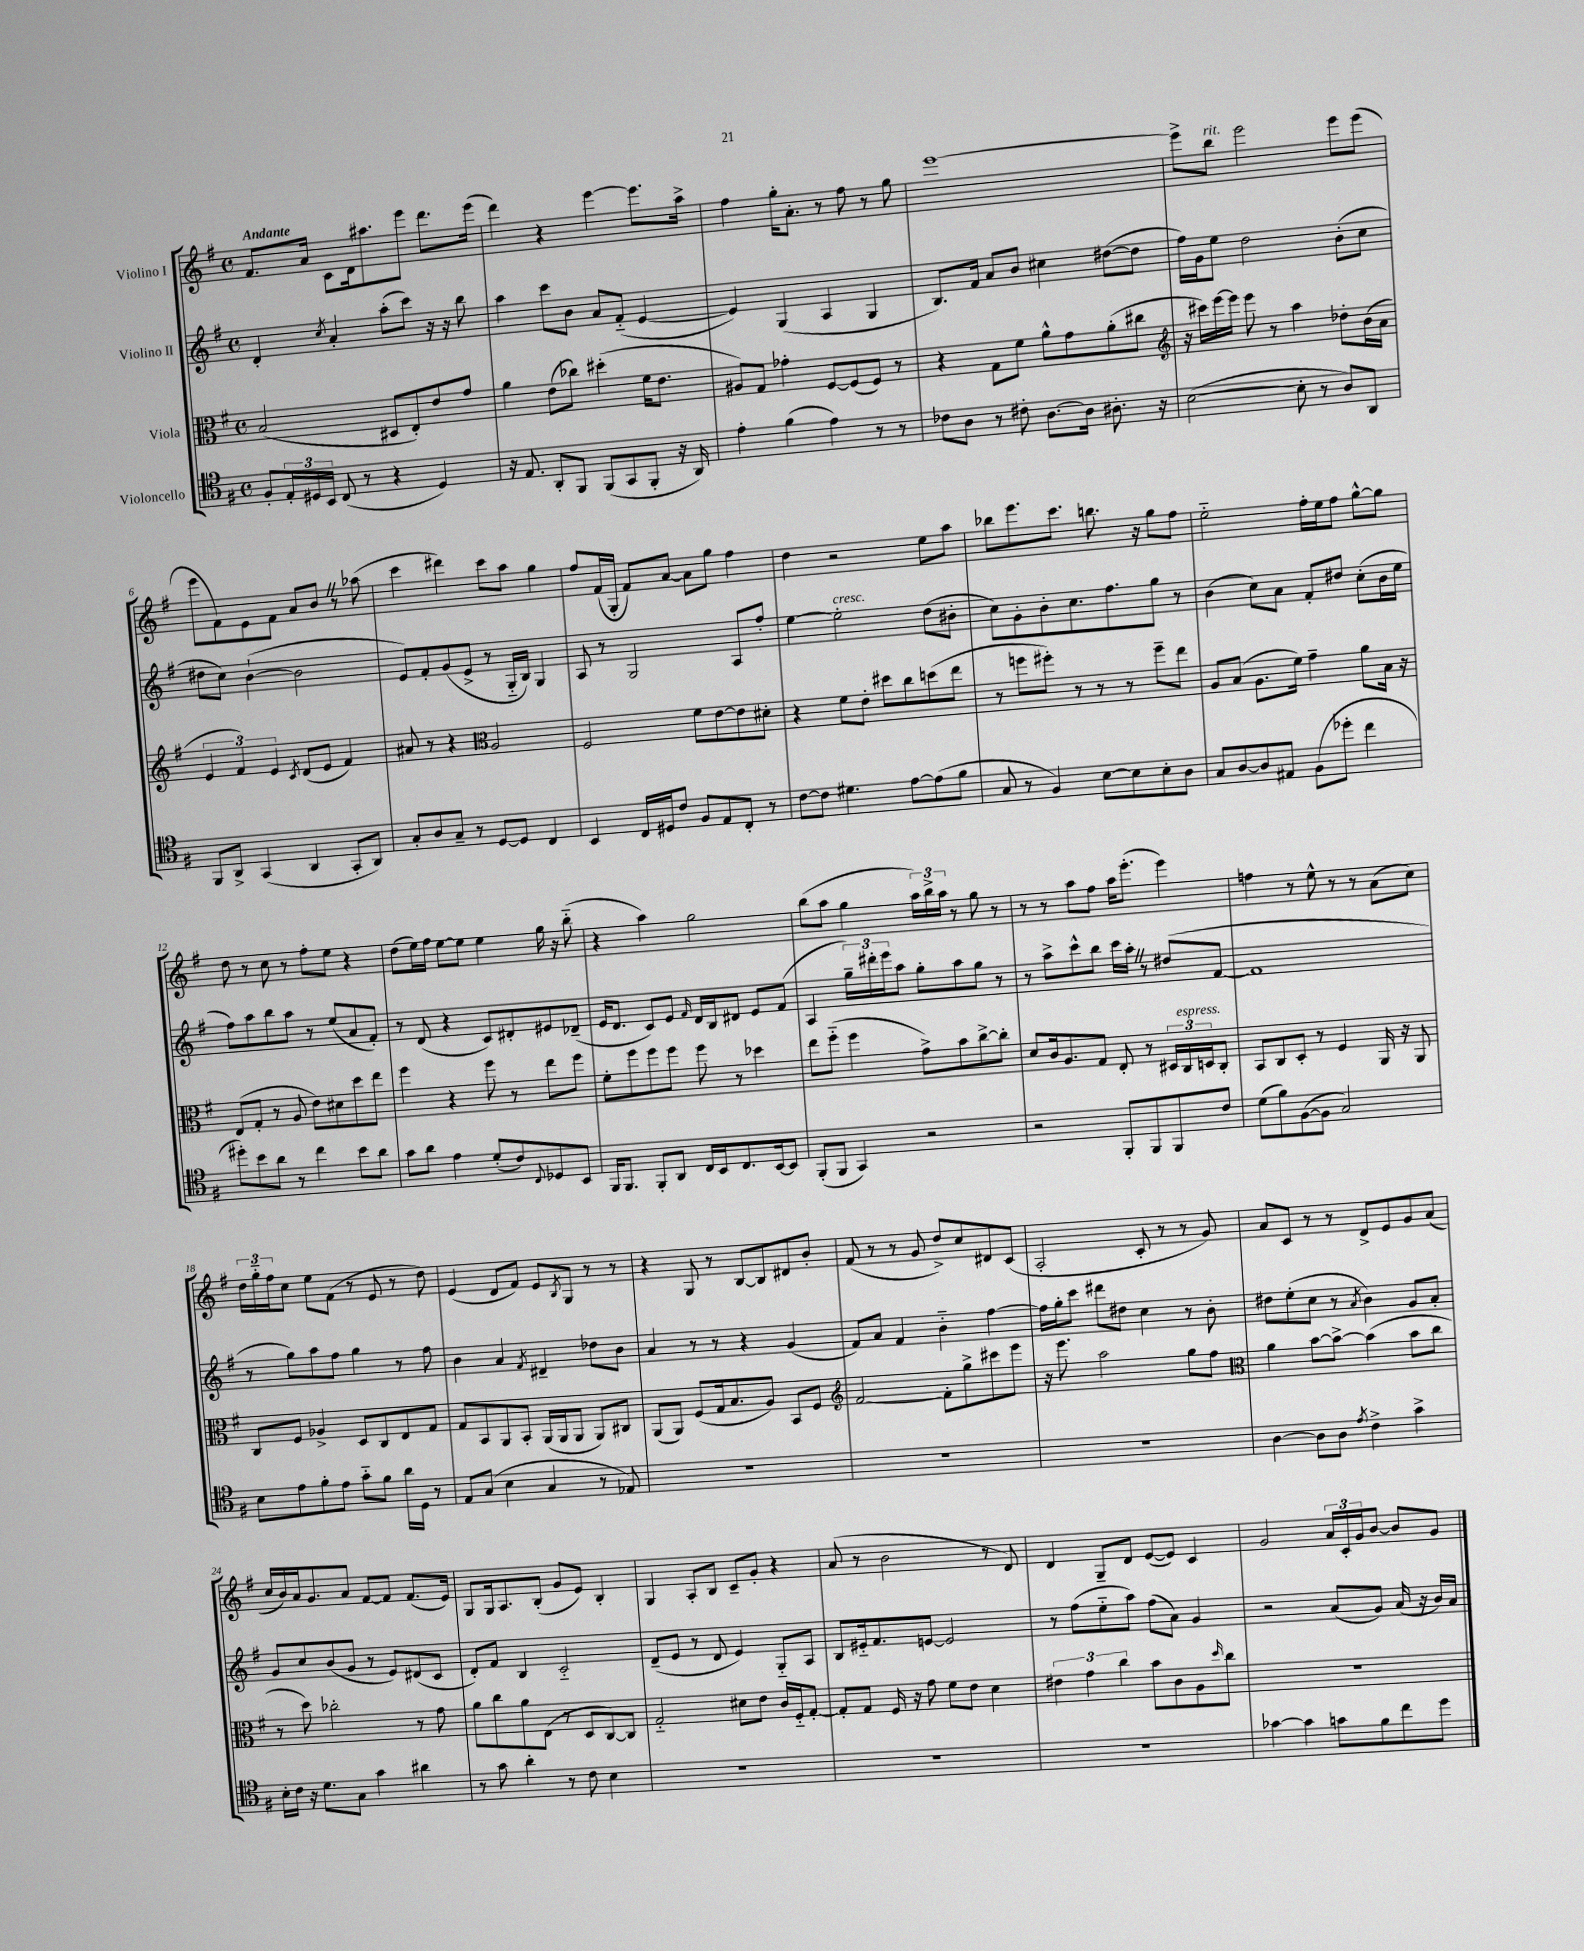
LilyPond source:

<<
\new StaffGroup <<
\new Staff = "s0" \with { instrumentName = "Violino I" } {
    \clef treble \key g \major \defaultTimeSignature \time 4/4 \tempo "Andante"
    fis'8. a'16 c'8 d'16 ais''8. e'''8 d'''8. e'''16( |
    d'''4) r4 e'''4~ e'''8. a''16-> |
    fis''4 g''16-. a'8.-. r8 fis''8 r8 g''8 |
    e'''1~ |
    e'''8-> b''8^\markup { \italic "rit." } e'''2 e'''8 e'''8( |
    e'''8 fis'8) e'8 fis'8 a'8 b'8 \once \override BreathingSign.text = \markup { \musicglyph "scripts.caesura.straight" } \breathe r8 aes''8( |
    c'''4 dis'''4) c'''8 a''8 g''4 |
    fis''8 fis'16( g16-. fis'8) a'8~ a'8 g''8 fis''4 |
    d''4 r2 e''8 a''8 |
    bes''8 e'''8. c'''8. b''8. r16 g''8 fis''8 |
    e''2-_ fis''16-. e''16 fis''8 g''8~-^ g''8 |
    d''8 r8 c''8 r8 fis''8-. e''8 r4 |
    d''8( e''16) fis''16 e''8~ e''8 e''4 g''16 r16 b''8-_( |
    r4 a''4) g''2 |
    b''8( a''8 g''4 \tuplet 3/2 { a''16) b''16-> a''16 } r8 g''8 r8 |
    r8 r8 a''8 fis''8 a''16 e'''8.-.( e'''4) |
    f''4 r8 e''8-^ r8 r8 a'8( c''8) |
    \tuplet 3/2 { d''16 g''16-_ fis''16 } c''8 e''8 fis'8( r8 e'8 r8 d''8) |
    e'4( d'8 fis'8) e'8 \acciaccatura { b8 } g8 r8 r8 |
    r4 g8 r8 b8~ b8 dis'8 b'8-. |
    fis'8( r8 r8 g'8 d''8->) c''8 dis'8 c'8( |
    a2-. c'8-. r8 r8 g'8) |
    a'8 c'8 r8 r8 d'8-> e'8 g'8 a'8( |
    c''16 b'16) a'16 g'8. a'8 fis'8~ fis'8 fis'8.( e'16) |
    g8 g16 a8. b8-.( g'8 e'8) b4-. |
    g4 a8-. b8 c'8-- g'8-. r4 |
    a'8( r8 b'2 r8 d'8) |
    d'4 g8-- d'8 e'8~( e'8) c'4 |
    g'2 \tuplet 3/2 { a'16 c'16-. g'16 } b'8~ b'8 g'8 \bar "|." |
}
\new Staff = "s1" \with { instrumentName = "Violino II" } {
    \clef treble \key g \major \defaultTimeSignature \time 4/4
    d'4-. \acciaccatura { c''8 } a'4-. a''8-.( c'''8) r16 r16 b''8 |
    a''4 c'''8 b'8 a'8 fis'8-_( e'4~ |
    e'4) g4( a4 g4 |
    b8.) fis'16 a'8 b'8 cis''4 dis''8~( dis''8 |
    fis''16) g'16 e''8 d''2 b'8-.( c''8 |
    dis''8 c''8) b'4~-!( b'2 |
    e'8) fis'8-. g'8( e'8-> r8 g16-_ b16) g4 |
    a8 r8 g2 a8 fis''8-. |
    e''4~ e''2-.^\markup { \italic "cresc." } d''8( bis'8-. |
    c''8) g'8-. b'8-. c''8. fis''8. g''8 r8 |
    b'4( c''8) a'8 fis'8-. dis''8 c''8-.( b'16 e''16 |
    fis''8) a''8 b''8 a''8 r8 e''8( a'8 fis'8-.) |
    r8 d'8( r4 c'8) dis'8-. eis'8 des'8--( |
    e'16 d'8. c'8) e'8 \grace { fis'16 } d'16 b16 dis'8 e'8 fis'8( |
    a4 \tuplet 3/2 { g''16--) dis'''16-. e'''16 } a''8 g''8-. a''8 g''8 r8 |
    r8 a''8-> c'''8-^ b''8 c'''16 a''16-. \once \override BreathingSign.text = \markup { \musicglyph "scripts.caesura.straight" } \breathe r8 dis''8( fis'8~ |
    fis'1 |
    r8 g''8) a''8 fis''8 g''4 r8 fis''8 |
    b'4 a'4 \acciaccatura { fis'8 } dis'4-- des''8 b'8 |
    a'4 r8 r8 r4 g'4( |
    fis'8) a'8 fis'4 b'4-_ fis''4~ |
    fis''16 g''16-. c'''8 dis'''8 dis''8 c''4 r8 b'8-. |
    dis''8 e''8-.( c''8 r8 \acciaccatura { a'8 } b'4) g'8 a'8-. |
    g'8 c''8 b'8( g'8 r8 e'8) dis'8( c'8 |
    d'8-.) fis'8 b4 c'2-_ |
    d'8--( e'8 r8 d'8 e'4) g8-_ a8 |
    b8 eis'16-_ fis'8. e'8~ e'2 |
    r8 fis''8( e''8-_ a''8) fis''8( a'8) g'4 |
    r2 a'8( g'8) a'16( r16 b'16) a'16 \bar "|." |
}
\new Staff = "s2" \with { instrumentName = "Viola" } {
    \clef alto \key g \major \defaultTimeSignature \time 4/4
    b2( dis8 e8-.) e'8 g'8 |
    a'4 e'8( ces''8) dis''4-.( fis'16 e'8. |
    ais8) g8 ges'4-. fis8~ fis8( fis8) r8 |
    r4 g8 fis'8 a'8-^ g'8 a'8-.( cis''8 |
    \clef treble r16 cis'''16) e'''16~ e'''16 e'''8 r8 a''4 des''8-. b'16( a'16 |
    \tuplet 3/2 { e'4 fis'4) e'4 } \acciaccatura { c'8 } d'8( e'8 fis'4) |
    ais'8 r8 r4 \clef alto a2 |
    fis2 fis'8 e'8~ e'8 dis'8-. |
    r4 fis'8 e'8-. dis''8 c''8 d''8( e''8 |
    r8 f''8 fis''8-.) r8 r8 r8 fis''8-- e''8 |
    a8 b8( a8. fis'16) g'4-- a'8 b16 r16 |
    e8( g8-. r8 a8 e'8) dis'8 d''8 e''8 |
    fis''4 r4 fis''8 r8 e''8 fis''8 |
    fis'8-. fis''8 fis''8 fis''8 fis''8 r8 des''4 |
    e''8 fis''8-_( fis''4 g'8->) b'8 c''8~-> c''8-. |
    d'8 c'16 a8. g8 e8-. r8 \tuplet 3/2 { dis16 c16^\markup { \italic "espress." } d16 } c8-. |
    b,8 c8 d8-. r8 fis4 a,16 r16 a,8 |
    c8 fis8 aes4-> d8 c8 e8 g8 |
    g8 b,8 a,8 b,8-. a,16( a,16 a,8 a,8) cis8 |
    a,8( a,8) fis8( g16 b8. a8) b,8 fis8 |
    \clef treble fis'2~ fis'8-. g''8-> cis'''8 e'''8 |
    r16 e'''8. a''2 g''8 fis''8 |
    \clef alto a'4 b'8~ b'8~-> b'4( b'8 c''8 |
    r8 d''8) ces''2-. r8 g'8 |
    a'8 c''8 a'8 e8( r8 d8 c8~) c8 |
    g2-_ dis'8 e'8 c'16 fis16-_ g8~-. |
    g8-. g8 fis16 r16 g'8 fis'8 e'8 d'4 |
    \tuplet 3/2 { eis'4 g'4 c''4 } b'8 c'8 a8 \grace { d''16 } c''8 |
    R1 \bar "|." |
}
\new Staff = "s3" \with { instrumentName = "Violoncello" } {
    \clef tenor \key g \major \defaultTimeSignature \time 4/4
    fis8-. \tuplet 3/2 { e16-. dis16 b,16 } c8( r8 r4 dis4) |
    r16 e8. a,8-. fis,8 fis,8( g,8 fis,8-. r16 a,16) |
    e'4-. fis'4( e'4) r8 r8 |
    ces'8 a8 r8 cis'8-. a8.~ a16 ais8.-. r16 |
    b2~( b8-. r8 a8) a,8 |
    fis,8 a,8-> g,4( a,4 g,8-. a,8) |
    g8-. a8 g8-- r8 d8~ d8 c4 |
    b,4 c16 dis16 c'8 fis8 e8 c8-. r8 |
    c'8~ c'8 dis'4. e'8~ e'8( fis'8 |
    g8 r8 fis4) b8~ b8 b8-. a8 |
    g8 a8~ a8 eis8 fis8( des''8-. c''4 |
    dis''8-.) b'8 a'8 r8 c''4 b'8 a'8 |
    g'8 a'8 e'4 d'8-.( c'8) \appoggiatura { c8 } des8 b,8 |
    fis,16 fis,8. fis,8-. a,8 c16 b,16 c8. b,16~ b,8 |
    fis,8-.( fis,8 g,4) r2 |
    r2 fis,8-. fis,8 fis,8 c'8 |
    d'8( fis'8) fis8~( fis8 g2) |
    b8 e'8 fis'8-. e'8 g'8-_ fis'8 a'16 d16 r8 |
    e8 g8( b4 g4 r8 ees8) |
    R1 |
    R1 |
    R1 |
    a4~ a8 a8 \acciaccatura { e'8 } c'4-> g'4-> |
    b16-. c'16 r16 d'8. g8 g'4 ais'4 |
    r8 g'8 a'4-. r8 c'8 b4 |
    R1 |
    R1 |
    R1 |
    ges'4~ ges'4 g'8 fis'8 c''8 d''8 \bar "|." |
}
>>
>>
